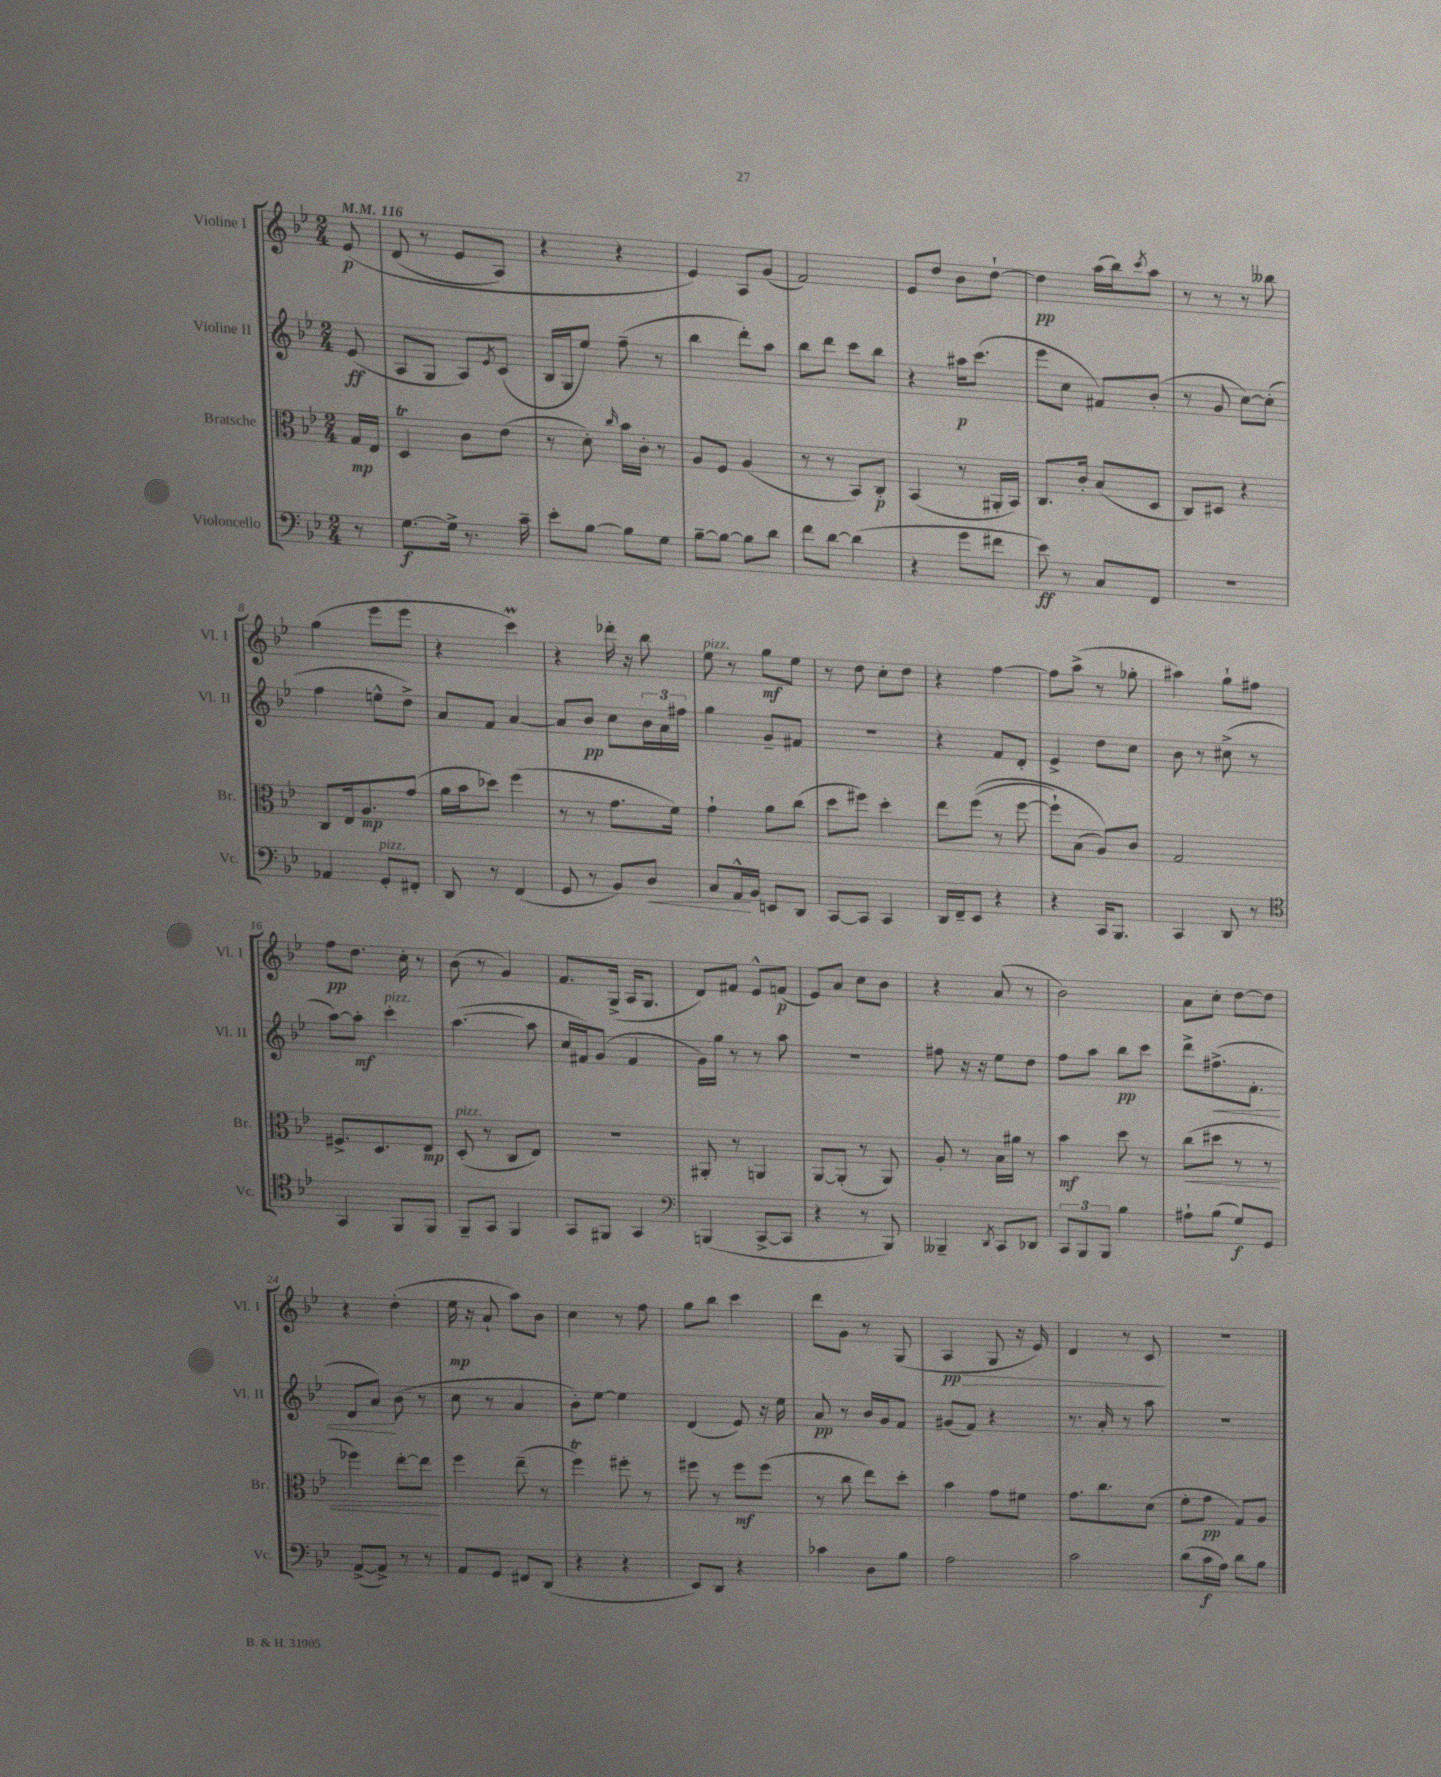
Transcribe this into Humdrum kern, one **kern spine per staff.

**kern	**kern	**kern	**kern
*staff4	*staff3	*staff2	*staff1
*clefF4	*clefC3	*clefG2	*clefG2
*k[b-e-]	*k[b-e-]	*k[b-e-]	*k[b-e-]
*M2/4	*M2/4	*M2/4	*M2/4
*MM116	*MM116	*MM116	*MM116
8r	16G	(8e-	&(8e-
.	16E-	.	.
=	=	=	=
[8.G	4D	8A	(8d
.	.	8G	8r
16G^]	.	.	.
8.r	8c	8A)	8e-
.	.	8qe-	.
.	(8e-	(8c	8A)
16c~	.	.	.
=	=	=	=
8e-'	8r	16B-	4r
.	.	16G	.
[8B-	8d')	8ee-)	.
.	16qqcc	.	.
8B-]	16b-	(8ff~	4r
.	16c'	.	.
8G	8r	8r	.
=	=	=	=
[8B-~	8A	4bb-	4e-&)
8B-_	8F	.	.
8B-]	(4A	8ddd')	8A
8d	.	8aa	(8g
=	=	=	=
8f	8r	8bb-	2f)
[8d	8r	8ddd	.
(4d]	8BB-)	8ccc	.
.	8C'	8bb-	.
=	=	=	=
4r	(4BB-	4r	8e-
.	.	.	8dd
8g	8r	16aa#	8b-
.	.	(8.ccc	.
8f#	16AA#'	.	[8dd`
.	16BB-)	.	.
=	=	=	=
8e-)	8.C	8eee-	4dd]
8r	.	8cc	.
.	16c'	.	.
8C	(8B-	8f#)	(16aa
.	.	.	16bb-)
.	.	.	8qccc
8FF	8D	(8b-'	8aa
=	=	=	=
2r	8C)	8r	8r
.	8D#	8g	8r
.	4r	[8cc)	8r
.	.	(8cc']	8bb--
=	=	=	=
4AA-	8C	4ff	(4gg
.	16E-	.	.
.	8.A	.	.
8GG'	.	8ee^^	8eee-
8FF#'	(8g	8dd^)	8eee-
=	=	=	=
8DD	16a	8a	4r
.	16b-	.	.
8r	8dd-)	8f	.
(4FF	(4ff	[4a	4ccc)
=	=	=	=
8GG	8r	8a]	4r
8r	8r	8b-	.
8BB-)	8.g	8cc	16ddd-'
.	.	.	16r
8D	.	24b-	8bb-
.	.	24a	.
.	16f)	.	.
.	.	24ff#	.
=	=	=	=
8C	4g`	4gg	8ee-
16AA^^	.	.	8r
16BB-	.	.	.
8EE	8a	8g~	8gg
8DD	(8cc	8f#	8ee-
=	=	=	=
[8CC	8dd	2r	8r
8CC]	8ff#)	.	8dd
4CC	4dd'	.	8cc'
.	.	.	8dd
=	=	=	=
16DD	8ee-	4r	4r
16FF~	.	.	.
8EE-	&((8ff	.	.
4r	8r	8f	[4ff
.	[8ff	8d'	.
=	=	=	=
4r	8ff`])	4e-^	8ff]
.	(8B-	.	(8aa^
16CC	8A)&)	8dd	8r
8.BBB-	.	.	.
.	8c	8cc	8gg-'
=	=	=	=
4CC	2G	8b-	4aa#)
.	.	8r	.
8DD	.	(8cc#^	8gg`
8r	.	8r	8ff#
=	=	=	=
*clefC4	*	*	*
4GG	8.F#^	[8aa)	8ff
.	.	8aa']	8.dd
.	8.D	.	.
8FF	.	4ccc'	.
.	.	.	16cc'
8FF	8E-	.	8r
=	=	=	=
8FF~	(8D'	([4.aa	(8b-
8GG	8r	.	8r
4FF	8C	.	4g)
.	8E-)	8aa]	.
=	=	=	=
8GG	2r	16cc	8.f
.	.	16f#)	.
8FF#	.	(8g	.
.	.	.	(16G^
4GG	.	4f#	16A
.	.	.	8.G
=	=	=	=
*clefF4	*	*	*
(4BBB	8AA#'	16g)	8d)
.	.	16gg	.
.	8r	8r	8f#
[8CC^	4AA	8r	8e-^^
8CC]	.	8aa	(8f
=	=	=	=
4r	[8AA	2r	8e-)
.	(8AA']	.	8a
8r	8r	.	8cc
8BBB-)	8AA)	.	8b-
=	=	=	=
4BBB--~	8A'	8ff#	4r
.	8r	16r	.
.	.	16r	.
8qDD	.	.	.
8CC	16B-	8ee-	(8a
.	16a#	.	.
8DD-	8r	8dd	8r
=	=	=	=
12CC	4b-	8ff	2b-)
12BBB-	.	.	.
.	.	8aa	.
12BBB-	.	.	.
4B-	8dd	8bb-	.
.	8r	8ccc	.
=	=	=	=
8A#`	(8cc	8ddd^	8a
(8B-	8dd#	(8.ff#^	8cc'
8G)	8r	.	[8dd
.	.	8.f'	.
8GG	8r	.	8dd]
=	=	=	=
([8AA^	4ff-)	8d	4r
8AA^])	.	8a)	.
8r	[8ee-'	(8b-	(4dd'
8r	8ee-]	8r	.
=	=	=	=
8AA	4ff	8cc	16ee-
.	.	.	16r
8GG	.	8r	8a`
8FF#	(8ee-~	4a	8aa)
(8DD	8r	.	8b-
=	=	=	=
4r	4ff)	8b-')	4cc
.	.	[8ee-	.
4r	8ff#'	4ee-]	8r
.	8r	.	8ff
=	=	=	=
8EE-)	8ff#	(4d	8gg
8DD	8r	.	8bb-
4r	8ff#	8e-)	4ccc
.	(8ff#	16r	.
.	.	16ee-	.
=	=	=	=
4c-	8r	8a	8ddd
.	8cc	8r	8g
8D	8ee-)	16b-	8r
.	.	16g	.
8B-	8dd'	8f	(8G
=	=	=	=
2A	4b-	(8g#	4A
.	.	8f)	.
.	8g	4r	8G
.	8f#	.	16r
.	.	.	16e-)
=	=	=	=
2c	8.g	8.r	4d
.	8.cc	16a'	.
.	.	8r	8r
.	(8d	8aa	8c
=	=	=	=
(8d	8f'	2r	2r
16c	8g	.	.
16A)	.	.	.
8d	8G)	.	.
8B-	8A	.	.
==	==	==	==
*-	*-	*-	*-
